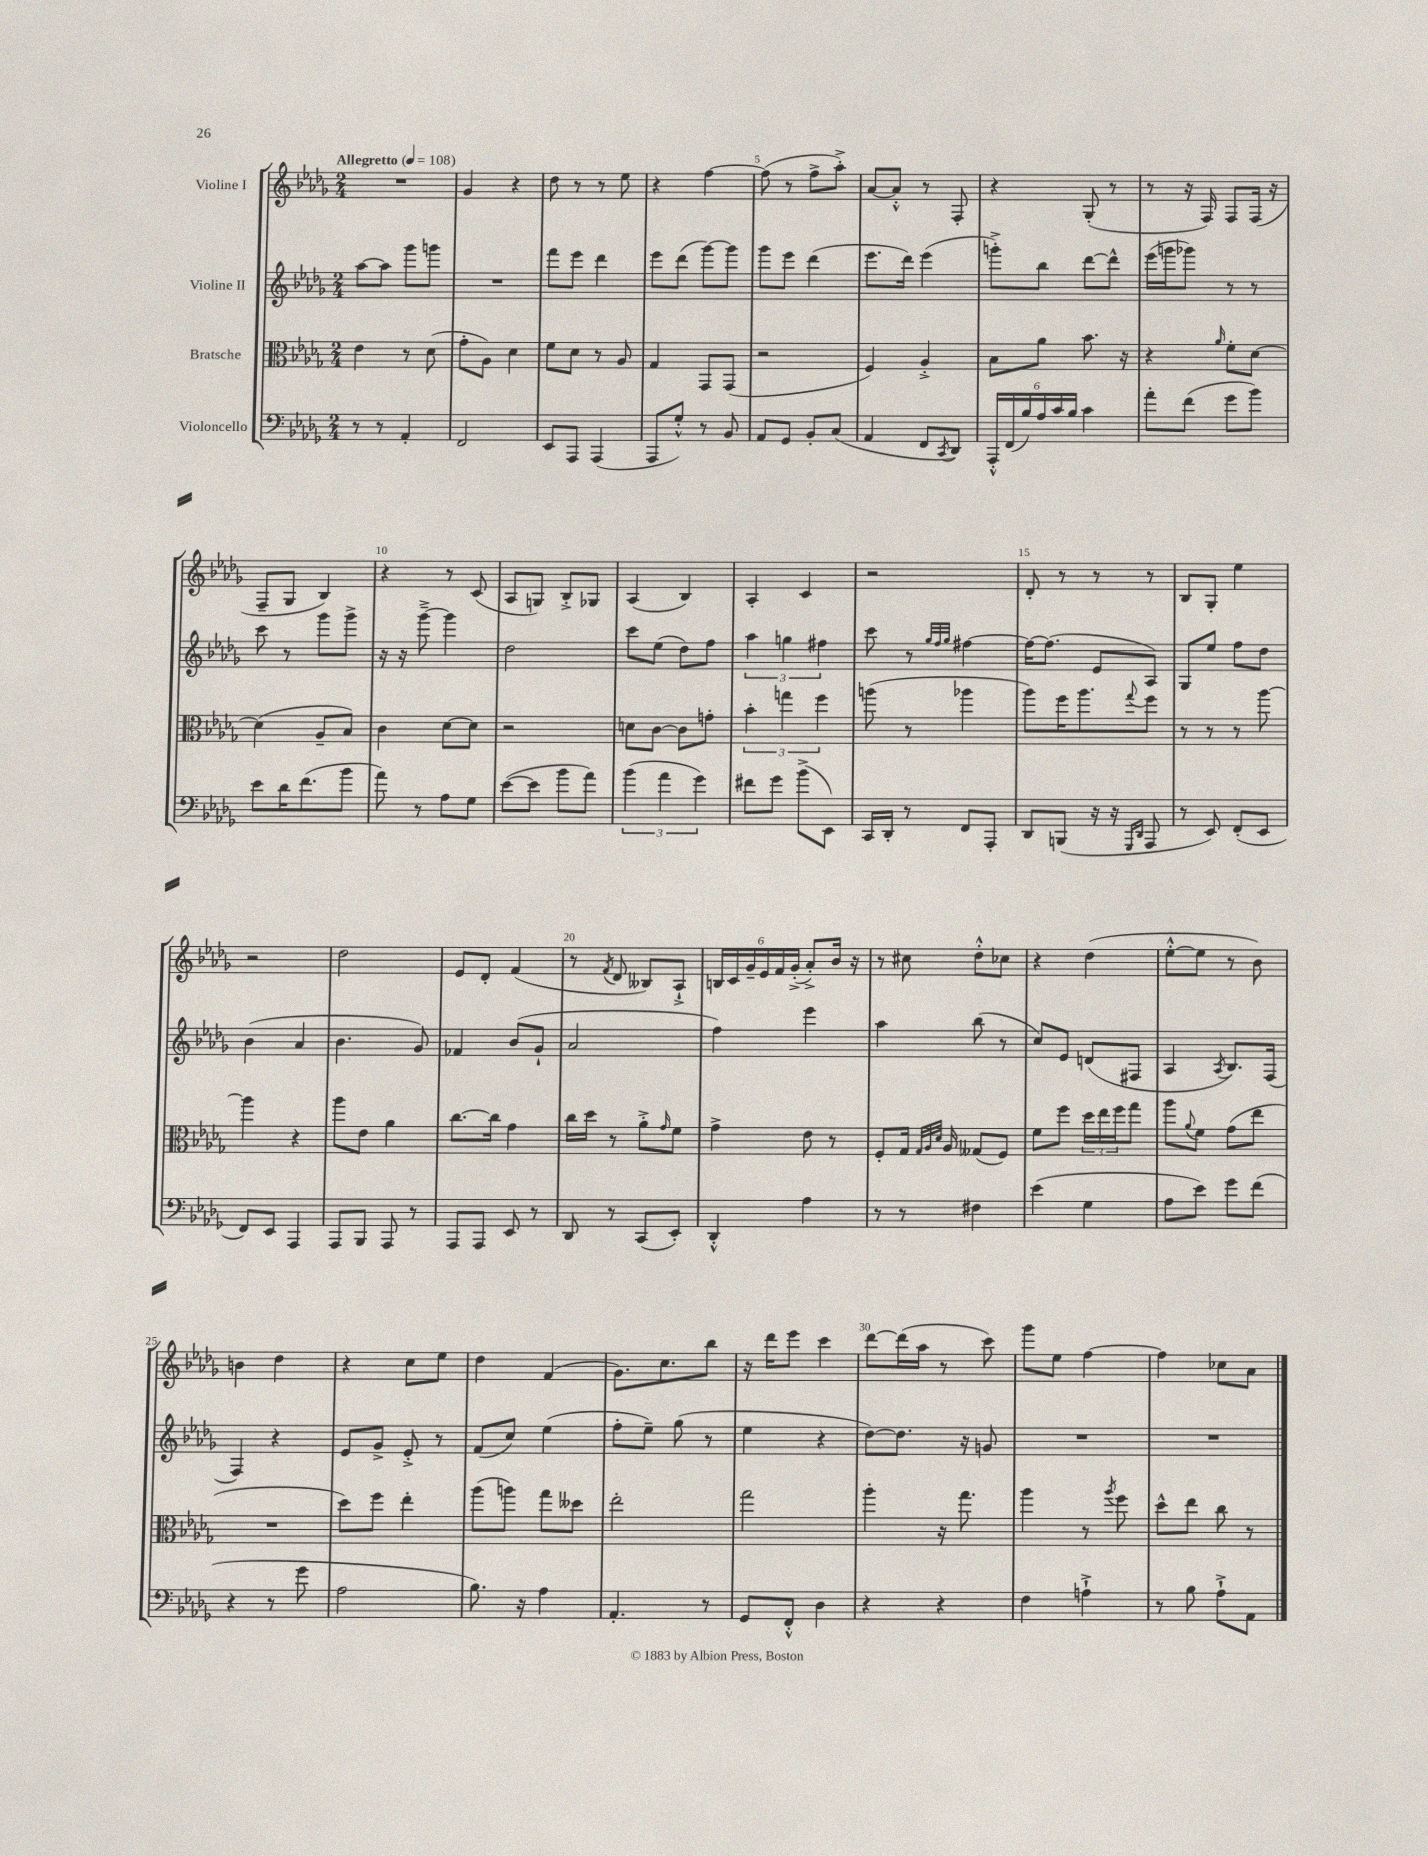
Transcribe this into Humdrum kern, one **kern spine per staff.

**kern	**kern	**kern	**kern
*staff4	*staff3	*staff2	*staff1
*clefF4	*clefC3	*clefG2	*clefG2
*k[b-e-a-d-g-]	*k[b-e-a-d-g-]	*k[b-e-a-d-g-]	*k[b-e-a-d-g-]
*M2/4	*M2/4	*M2/4	*M2/4
*MM108	*MM108	*MM108	*MM108
8r	4e-	[8aa-	2r
8r	.	8aa-]	.
4AA-'	8r	8ggg-	.
.	(8d-	8ggg	.
=	=	=	=
2FF	8g-'	2r	4g-
.	8A-)	.	.
.	4d-	.	4r
=	=	=	=
8EE-	8f	8fff	8dd-
8AAA-	8d-	8eee-	8r
(4AAA-	8r	4ddd-	8r
.	8A-	.	8ee-
=	=	=	=
8AAA-	4G-	8eee-	4r
8G-'^^)	.	(8ddd-	.
8r	8GG-	[8ggg-)	[4ff
8BB-	(8GG-	8ggg-]	.
=	=	=	=
8AA-	2r	8ggg-	(8ff]
8GG-	.	8eee-	8r
8BB-'	.	(4ddd-	8ff^
(8C	.	.	8aa-'^)
=	=	=	=
4AA-	4F)	8.eee-	[8a-
.	.	.	8a-'^^]
.	.	16ddd-)	.
8FF	4A-'^	(4eee-	8r
8qCC	.	.	.
8DD-)	.	.	8F'
=	=	=	=
24AAA-'^^	8B-	8ggg'^)	4r
(24FF	.	.	.
24B-)	.	.	.
24A-	8a-	8bb-	.
24c	.	.	.
24B-	.	.	.
4c	8.b-	[8ddd-	(8G-'
.	.	8ddd-^^]	8r
.	16r	.	.
=	=	=	=
8a-'	4r	(16eee-	8r
.	.	16ggg	.
(8f	.	8ggg-)	16r
.	.	.	16F)
.	16qqa-	.	.
8g-	8f'	8r	8F
8b-)	[8d-	8r	(16F
.	.	.	16r
=	=	=	=
8e-	(4d-]	8ccc	8F~
16d-	.	8r	8G-
(8.f	.	.	.
.	8A-~	8ggg-	4B-)
8b-	8B-)	8ggg-^	.
=	=	=	=
8a-)	4c	16r	4r
.	.	16r	.
8r	.	[8ggg-~^	.
8A-	[8d-	4ggg-]	8r
8G-	8d-]	.	(8c
=	=	=	=
([8e-	2r	2dd-	8A-
8e-]	.	.	8G)
8b-	.	.	8B-'^
8a-)	.	.	8G-
=	=	=	=
(6b-	8d	8ccc	(4A-
.	[8c	(8ee-	.
6a-	.	.	.
.	8c]	8dd-)	4B-)
6g-)	.	.	.
.	8g'	8ff	.
=	=	=	=
8f#	6b-'	6aa-	4A-'
8g-	.	.	.
.	6gg	6gg	.
(8b-^	.	.	4c
.	6ff	6ff#	.
8EE-)	.	.	.
=	=	=	=
16CC	(8aa	8ccc	2r
16DD-'	.	.	.
8r	8r	8r	.
.	.	32qqgg-	.
.	.	32qqff	.
.	.	32qqgg-	.
8FF	4aa-	[4ff#	.
8AAA-'	.	.	.
=	=	=	=
8DD-	8aa-)	16ff#_	8d-'
.	.	(8.ff#]	.
(8BBB	16ff	.	8r
.	8.aa-	.	.
16r	.	8e-	8r
16r	.	.	.
16qqGGG-	.	.	.
16qqDD-	8qqgg-	.	.
8AAA-	8ff	8A-)	8r
=	=	=	=
8r	8r	8G-	8B-
8EE-)	8r	8ee-	8G-'
(8FF'	8r	8ff	4ee-
8EE-	[8aa-	8dd-	.
=	=	=	=
8FF)	4aa-]	(4b-	2r
8EE-	.	.	.
4AAA-	4r	4a-	.
=	=	=	=
8AAA-	8aa-	4.b-	2dd-
8BBB-	8e-	.	.
8AAA-	4a-	.	.
8r	.	8g-)	.
=	=	=	=
8AAA-	[8.cc	4f-	8e-
8AAA-	.	.	8d-'
.	16cc]	.	.
8EE-	4g-	(8b-	(4f
8r	.	8g-`	.
=	=	=	=
8DD-	16cc	2a-	8r
.	16dd-	.	.
.	.	.	8qf
8r	8r	.	8d-
(8CC	8a-'^	.	8B--)
.	16qqg-	.	.
8EE-')	8f	.	8A-`^
=	=	=	=
4DD-'^^	4g-^	4ff)	24B
.	.	.	24c
.	.	.	24g-~
.	.	.	24e-
.	.	.	24f
.	.	.	(24g-'^
4A-	8e-	4eee-	8a-'^)
.	8r	.	16b-
.	.	.	16r
=	=	=	=
8r	8F'	4aa-	8r
8r	16G-	.	8cc#
.	32qqG-	.	.
.	32qqA-	.	.
.	32qqd-	.	.
.	16A-	.	.
4F#	(8G--	(8bb-	8dd-'^^
.	8F)	8r	8cc-
=	=	=	=
(4e-	8f	8cc)	4r
.	8ff	8e-	.
4G-	24dd-	(8d	(4dd-
.	24ee-	.	.
.	24ff	.	.
.	8gg-	8F#	.
=	=	=	=
8A-	8aa-	4A-	[8ee-'^^
.	8qqa-	.	.
8e-)	8f	.	8ee-]
.	.	8qA-	.
8g-	(8g-	8.B-)	8r
(8f	8ee-	.	8b-)
.	.	(16F	.
=	=	=	=
4r	2r	4F)	4b
8r	.	4r	4dd-
8g-	.	.	.
=	=	=	=
2A-	8dd-)	8e-	4r
.	8ff	8g-^	.
.	4ee-'	8e-'^	8cc
.	.	8r	8ee-
=	=	=	=
8.B-)	(8aa-	(8f	4dd-
.	8aa)	8cc)	.
16r	.	.	.
4A-	8gg-	(4ee-	(4f
.	8dd--	.	.
=	=	=	=
4.AA-'	2ee-'	8ff'	8.g-)
.	.	8ee-~)	.
.	.	.	8.cc
.	.	(8gg-	.
8r	.	8r	8bb-
=	=	=	=
8GG-	2gg-	4ee-	16r
.	.	.	16ddd-
8FF'^^	.	.	8eee-
4D-	.	4r	4ccc
=	=	=	=
4r	4aa-'	[8dd-)	[8ddd-
.	.	8.dd-]	(16ddd-]
.	.	.	16aa-
4r	16r	.	8r
.	8.gg-	16r	.
.	.	8g	8ccc)
=	=	=	=
4F	4aa-	2r	8ggg-
.	.	.	8ee-
4A`^	8r	.	[4ff
.	8qaa-	.	.
.	8ff	.	.
=	=	=	=
8r	8dd-^^	2r	4ff]
8B-	8ee-	.	.
8A-`^	8cc	.	8cc-
8AA-	8r	.	8a-
==	==	==	==
*-	*-	*-	*-
